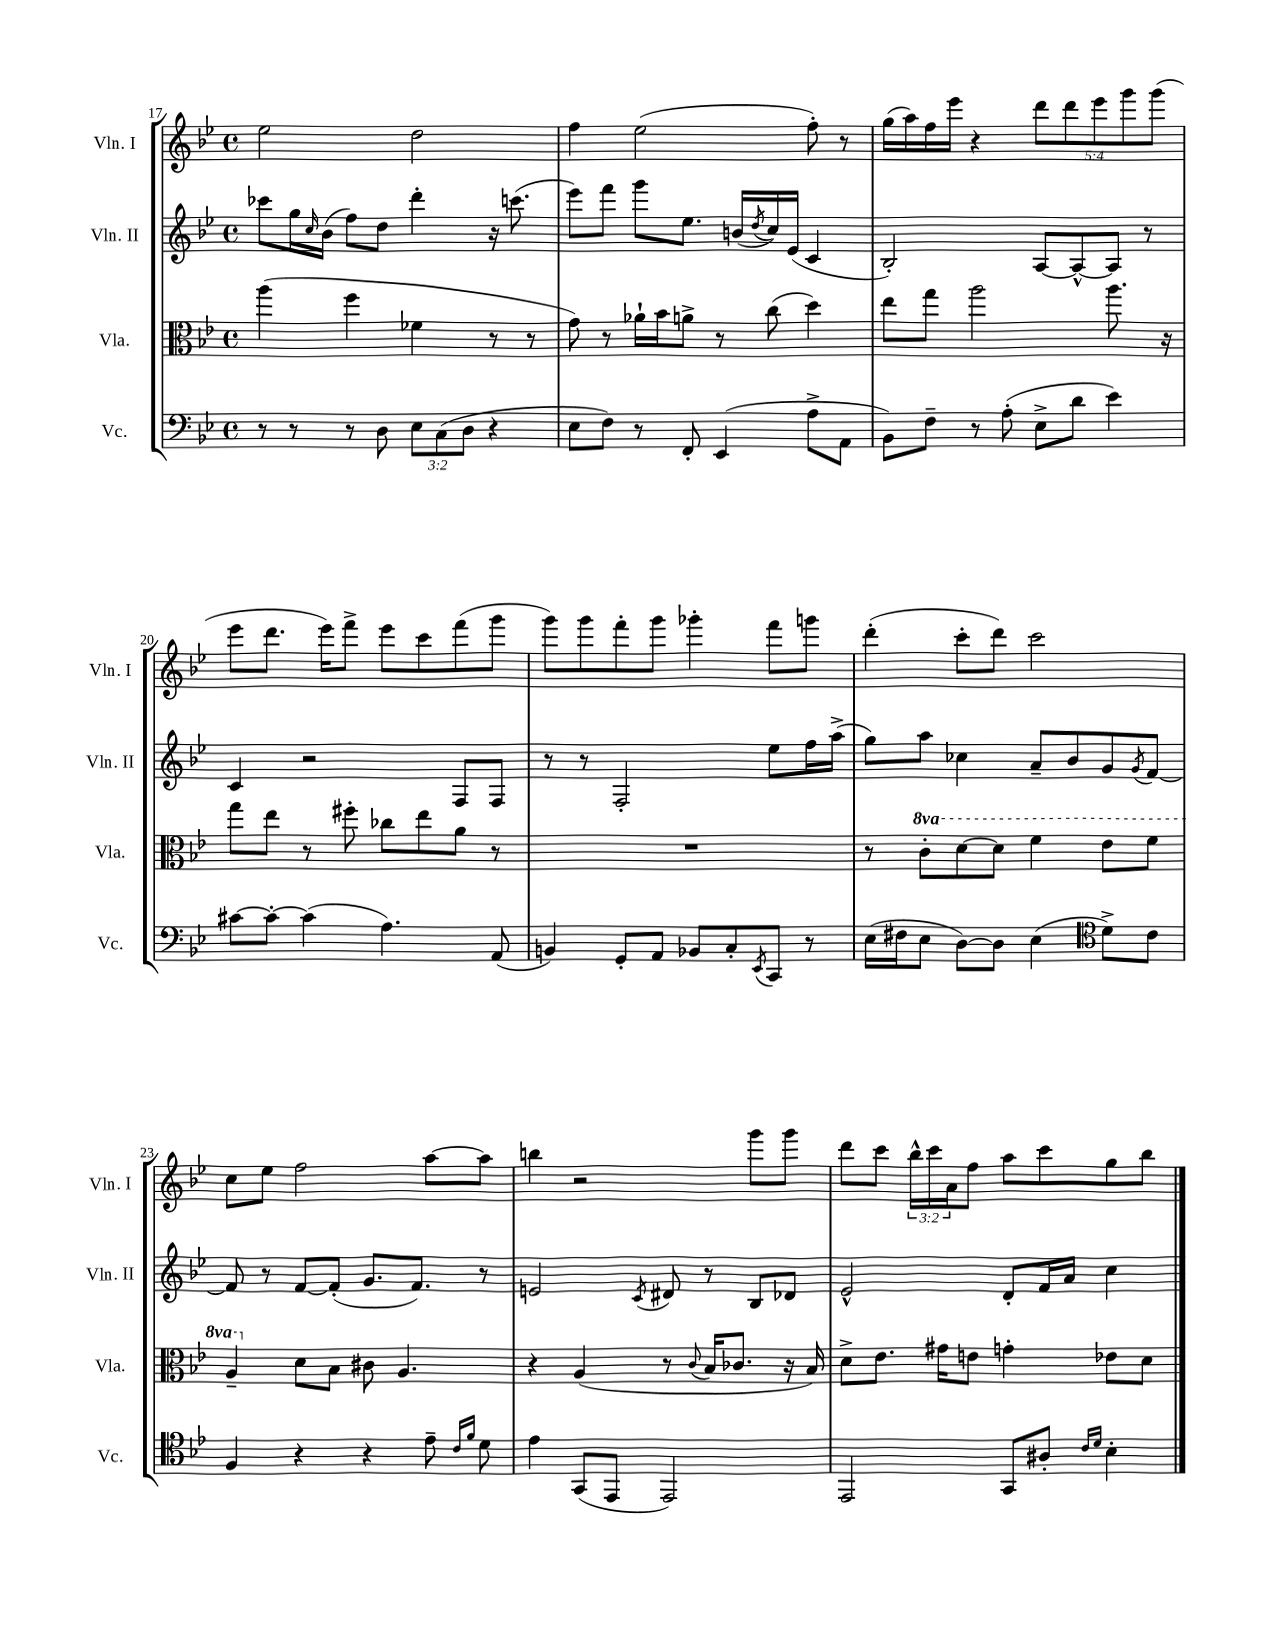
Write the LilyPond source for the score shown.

<<
\new StaffGroup <<
\new Staff = "s0" \with { instrumentName = "Vln. I" shortInstrumentName = "Vln. I" } {
    \clef treble \key bes \major \defaultTimeSignature \time 4/4 \override Staff.TupletNumber.text = #tuplet-number::calc-fraction-text
    ees''2 d''2 |
    f''4 ees''2( f''8-.) r8 |
    g''16( a''16) f''16 ees'''16 r4 \tuplet 5/4 { d'''8 d'''8 ees'''8 g'''8 g'''8( } |
    ees'''8 d'''8. ees'''16) f'''8-> ees'''8 c'''8 f'''8( g'''8 |
    g'''8) g'''8 f'''8-. g'''8 ges'''4-. f'''8 g'''8 |
    d'''4-.( c'''8-. d'''8) c'''2 |
    c''8 ees''8 f''2 a''8~ a''8 |
    b''4 r2 g'''8 g'''8 |
    d'''8 c'''8 \tuplet 3/2 { bes''16-^ c'''16 a'16 } f''8 a''8 c'''8 g''8 bes''8 \bar "|." |
}
\new Staff = "s1" \with { instrumentName = "Vln. II" shortInstrumentName = "Vln. II" } {
    \clef treble \key bes \major \defaultTimeSignature \time 4/4
    ces'''8 g''16 \grace { c''16 } bes'16( f''8) d''8 d'''4-. r16 c'''8.( |
    ees'''8) f'''8 g'''8 ees''8. b'16( \acciaccatura { d''8 } c''16) ees'16( c'4 |
    bes2-.) a8~ a8~-^ a8 r8 |
    c'4 r2 f8 f8 |
    r8 r8 f2-. ees''8 f''16 a''16->( |
    g''8) a''8 ces''4 a'8-- bes'8 g'8 \acciaccatura { g'8 } f'8~ |
    f'8 r8 f'8~ f'8-.( g'8. f'8.) r8 |
    e'2 \acciaccatura { c'8 } dis'8 r8 bes8 des'8 |
    ees'2-^ d'8-. f'16 a'16 c''4 \bar "|." |
}
\new Staff = "s2" \with { instrumentName = "Vla." shortInstrumentName = "Vla." } {
    \clef alto \key bes \major \defaultTimeSignature \time 4/4 \set Staff.ottavationMarkups = #ottavation-simple-ordinals
    a''4( f''4 fes'4 r8 r8 |
    g'8) r8 aes'16-! bes'16 a'8-> r8 c''8( d''4) |
    ees''8 g''8 a''2 a''8. r16 |
    g''8 ees''8 r8 fis''8-. ces''8 ees''8 a'8 r8 |
    R1 |
    r8 \ottava #1 c''8-. d''8~ d''8 f''4 ees''8 f''8 |
    a'4-- \ottava #0 d'8 bes8 cis'8 a4. |
    r4 a4( r8 \appoggiatura { c'8 } bes16 ces'8. r16 bes16) |
    d'8-> ees'8. gis'16 e'8 g'4-. ees'8 d'8 \bar "|." |
}
\new Staff = "s3" \with { instrumentName = "Vc." shortInstrumentName = "Vc." } {
    \clef bass \key bes \major \defaultTimeSignature \time 4/4 \override Staff.TupletNumber.text = #tuplet-number::calc-fraction-text
    r8 r8 r8 d8 \tuplet 3/2 { ees8 c8( d8 } r4 |
    ees8 f8) r8 f,8-. ees,4( a8-> a,8 |
    bes,8) f8-- r8 a8-.( ees8-> d'8 ees'4) |
    cis'8~ cis'8~-. cis'4( a4.) a,8( |
    b,4) g,8-. a,8 bes,8 c8-. \acciaccatura { ees,8 } c,8 r8 |
    ees16( fis16 ees8 d8~) d8 ees4( \clef tenor d'8->) c'8 |
    f4 r4 r4 ees'8-- \grace { c'16 f'16 } d'8 |
    ees'4 g,8( ees,8 ees,2) |
    ees,2 g,8 ais8-. \grace { c'16 d'16 } bes4-. \bar "|." |
}
>>
>>
\layout { \context { \Score currentBarNumber = #17 } }
